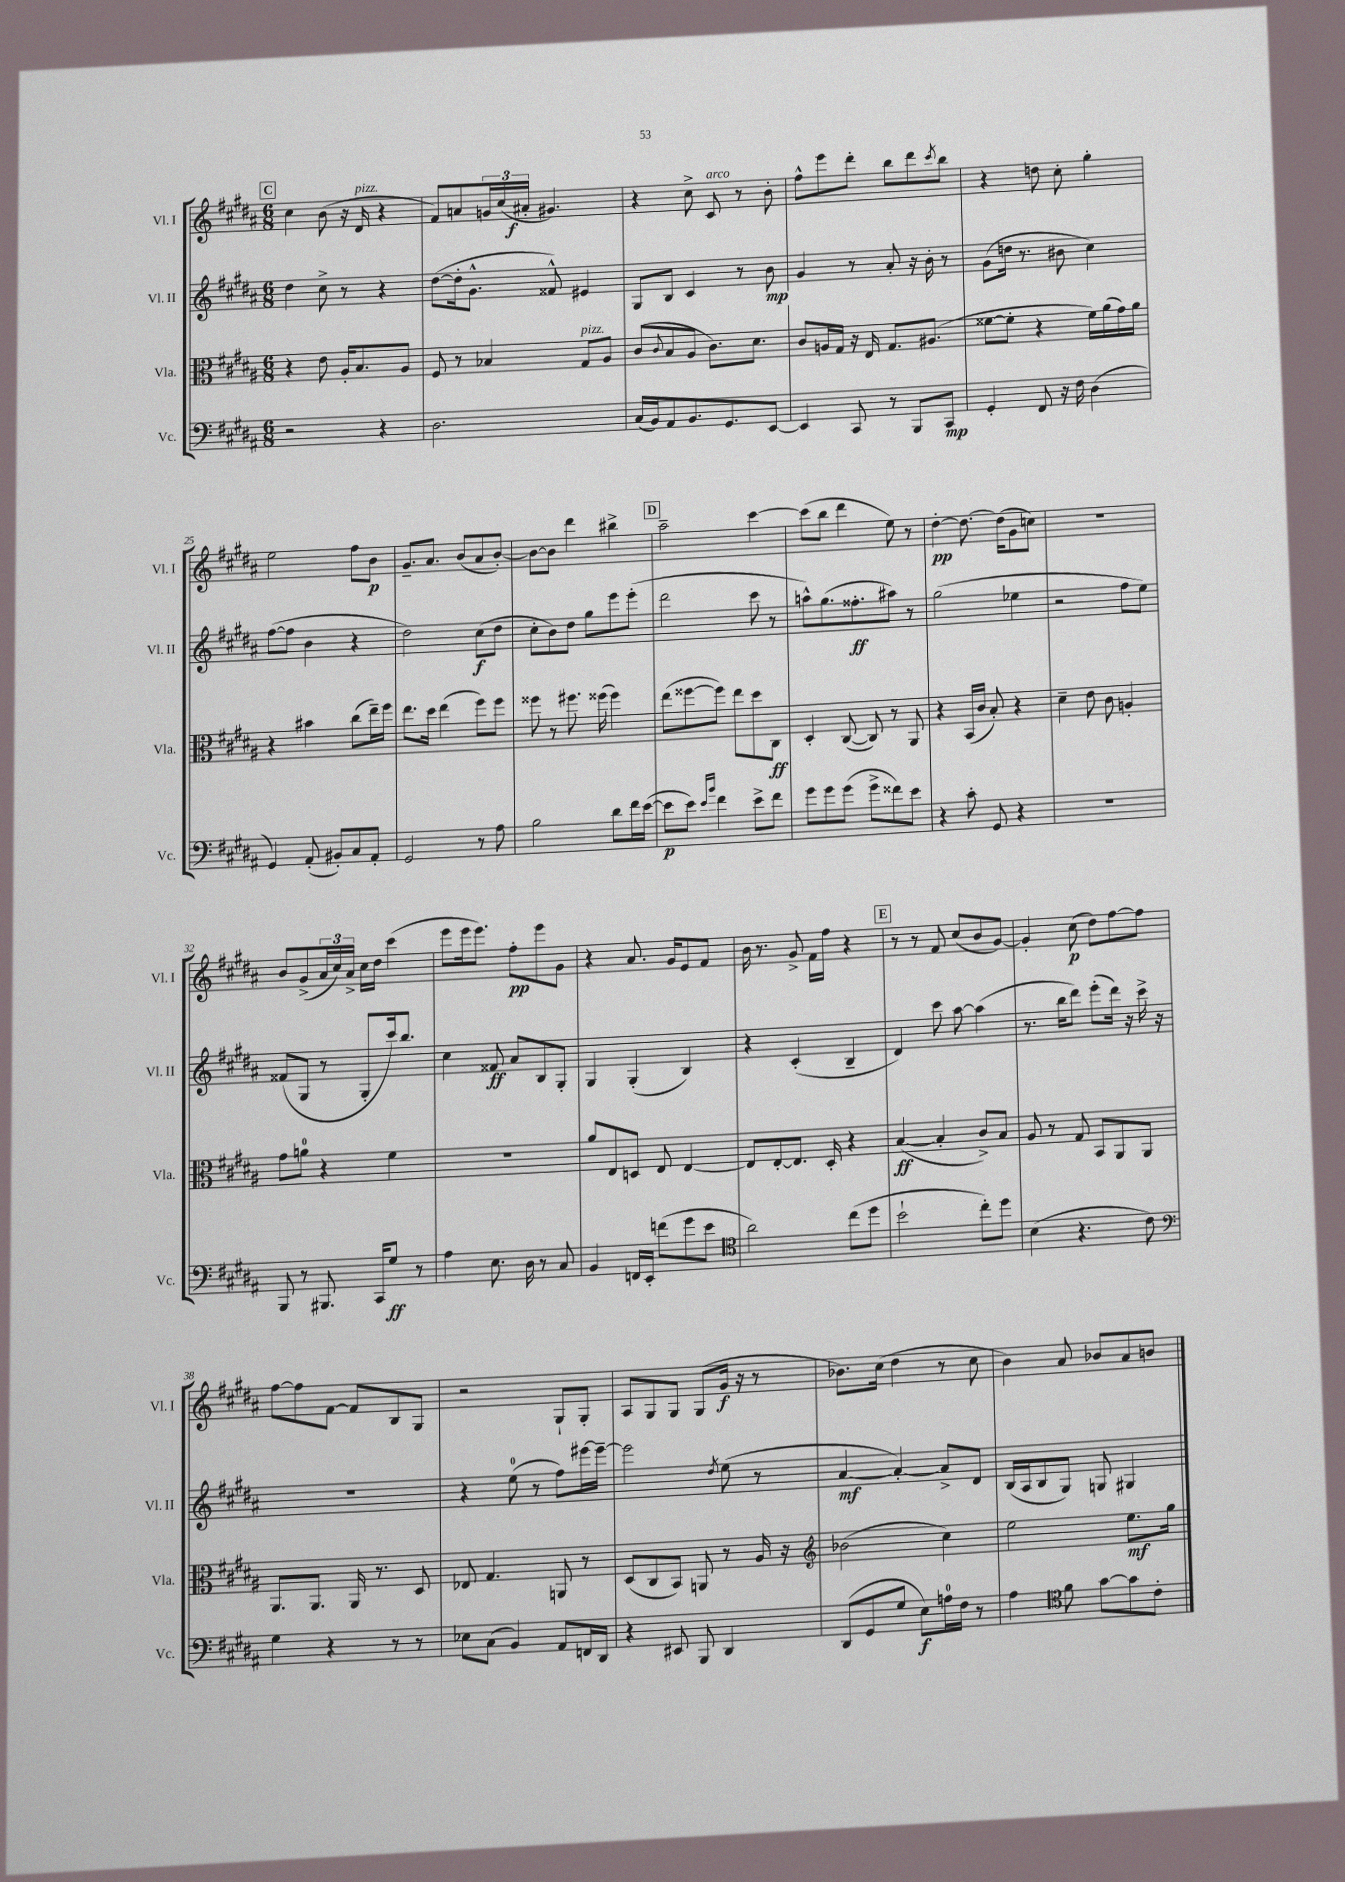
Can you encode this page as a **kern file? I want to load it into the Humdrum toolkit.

**kern	**kern	**kern	**kern
*staff4	*staff3	*staff2	*staff1
*clefF4	*clefC3	*clefG2	*clefG2
*k[f#c#g#d#a#]	*k[f#c#g#d#a#]	*k[f#c#g#d#a#]	*k[f#c#g#d#a#]
*M6/8	*M6/8	*M6/8	*M6/8
2r	4r	4dd#	4cc#
.	8e	8cc#^	(8b
.	16A#'	8r	16r
.	8.B	.	16d#
4r	.	4r	4r
.	8A#	.	.
=	=	=	=
2.D#	8F#	([8dd#	8f#)
.	8r	16dd#']	8a
.	.	8.g#^^	.
.	4B-	.	24g
.	.	.	(24cc#
.	.	.	24a#'
.	.	8f##^^)	4.g#)
.	8G#	4e#	.
.	8A#	.	.
=	=	=	=
(16C#	(8c#	8G#	4r
16BB)	.	.	.
.	8qqc#	.	.
8AA#	8B	8B	.
8.BB	8A#	4c#	8cc#^
.	8.c#)	.	8c#
8.GG#	.	.	.
.	.	8r	8r
.	8.d#	.	.
[8EE	.	8b	8b'
=	=	=	=
4EE]	8c#	4g#	8ff#^^
.	16A	.	8eee
.	16G#	.	.
8CC#	16r	8r	8ddd#'
.	16E	.	.
8r	8.G#	8a#'	8bb
8BBB	.	16r	8ddd#
.	(8.A#	16b'	.
.	.	.	8qccc#
8CC#	.	8r	8bb
=	=	=	=
4GG#'	[8f##	(8g#	4r
.	8f##']	16dd	.
.	.	8.r	.
8FF#	4r	.	8dd
16r	.	8b#	8cc#'
16F#	.	.	.
(4D#	16f##)	4cc#)	4gg#'
.	(16a#	.	.
.	16g#)	.	.
.	16a#	.	.
=	=	=	=
4GG#)	4r	([8ff#	2ee
.	.	8ff#]	.
(8AA#'	4b#	4b	.
8BB#')	.	.	.
8C#	(8cc#	4r	8ff#
8AA#'	16ee~)	.	8b
.	16ff#	.	.
=	=	=	=
2GG#	8.ee	2dd#)	8.g#~
.	16dd#	.	8.a#
.	(4ee	.	.
.	.	.	(8b
8r	8ff#)	(8cc#	8a#
8A#	8ff#	8dd#	[8b')
=	=	=	=
2B	8ff##	8cc#'	8b_
.	8r	8b)	8b]
.	8.ff#	8dd#	4ddd#
.	.	8gg#	.
.	(16ff##	.	.
8d#	4ff##)	8eee	4bb#^
16f#	.	(8eee'	.
([16e	.	.	.
=	=	=	=
8e]	(8ee	2ddd#	2aa#~
8e)	[8ff##	.	.
16qqe	.	.	.
16qqb	.	.	.
4f#	8ff##])	.	.
.	8ee	.	.
8e^	8dd#	8ccc#	[4ccc#
8f#	8C#	8r	.
=	=	=	=
8g#	4D#'	8aa^^)	(8ccc#]
8g#	.	(8.gg#	8bb
(8g#	([8C#	.	4ddd#
.	.	8.ff##'	.
8g#^	8C#])	.	.
8f##)	8r	8aa#)	8ee)
8e	8AA#	8r	8r
=	=	=	=
4r	4r	(2gg#	[4dd#'
8c#'	(16BB	.	8.dd#_
.	16c#	.	.
8GG#	8B')	.	.
.	.	.	(16dd#]
4r	4r	4ee-	8g#
.	.	.	8cc)
=	=	=	=
2.r	4d#~	2r	2.r
.	8e	.	.
.	8c#	.	.
.	4A'	8ff#	.
.	.	8ee)	.
=	=	=	=
8BBB	8g#	(8f##	8b
8r	8a	8G#	(8g#^
8.BBB#	4r	8r	24a#
.	.	.	24cc#)
.	.	.	24a#^
.	.	8G#'	16cc#
16CC#	.	.	16dd#
8G#	4f#	16ccc#)	(4ccc#
.	.	8.bb	.
8r	.	.	.
=	=	=	=
4A#	2.r	4cc#	8eee
.	.	.	16eee
.	.	.	8.eee)
8.E	.	8f##	.
.	.	8a#	8ff#'
16D#	.	.	.
8r	.	8B	8eee
8C#	.	8G#'	8g#
=	=	=	=
4BB	8a#	4G#	4r
.	8E	.	.
16FF	8D	(4G#'	8.a#
16EE'	.	.	.
(8f	8E	.	.
.	.	.	16g#
8g#	[4E	4B)	8e
8e	.	.	8f#
=	=	=	=
*clefC4	*	*	*
2a#)	8E]	4r	16b
.	.	.	8.r
.	[8E'	.	.
.	8.E]	(4c#'	8g#^
.	.	.	16f#
.	16D#'	.	16ff#
(8cc#	4r	4B~	4r
8dd#	.	.	.
=	=	=	=
2b`	([4B	4d#)	8r
.	.	.	8r
.	4B']	8ccc#	8f#
.	.	[8aa#	(8cc#
8cc#')	8c#^)	(4aa#]	8b
8dd#	8B	.	[8g#)
=	=	=	=
(4B	8A#	8.r	4g#']
.	8r	.	.
.	.	16bb	.
4.r	8G#	8ddd#)	(8cc#
.	8BB	(8eee'	8dd#)
.	8AA#	16ddd#)	[8ff#
.	.	16r	.
8c#)	8AA#	16ccc#^	8ff#]
.	.	16r	.
=	=	=	=
*clefF4	*	*	*
4G#	8.AA#	2.r	[8ff#
.	.	.	8ff#]
.	8.AA#	.	.
4r	.	.	[8f#
.	16AA#	.	8f#]
.	8.r	.	.
8r	.	.	8B
8r	8D#	.	8G#
=	=	=	=
8E-	8E-	4r	2r
(8C#	4.G#	.	.
4BB)	.	(8ee	.
.	.	8r	.
8AA#	8AA	8ff#)	8G#`
16FF	8r	[16eee#	8G#'
16DD#	.	16eee#~_	.
=	=	=	=
4r	(8D#	2eee#]	8A#
.	8C#	.	8G#
8EE#	8BB)	.	8G#
8BBB	8AA	.	(8G#
.	.	8qdd#	.
4DD#	8r	(8ee	16g#
.	.	.	16r
.	16A#	8r	8r
.	16r	.	.
=	=	=	=
*	*clefG2	*	*
(8DD#	(2b-	[4a#	8.b-)
8GG#	.	.	.
.	.	.	(16cc#
8G#	.	4a#'_)	4dd#
8E)	.	.	.
16A	4cc#)	8a#^]	8r
16F#	.	.	.
8r	.	8d#	8cc#
=	=	=	=
4A#	2ee	(16B	4b)
.	.	16A#	.
.	.	8B	.
*clefC4	*	*	*
8f#	.	8G#)	8a#
[8g#	.	8G	8b-
8g#]	8.ee	4G#	8a#
8c#'	.	.	8b
.	16gg#	.	.
==	==	==	==
*-	*-	*-	*-
